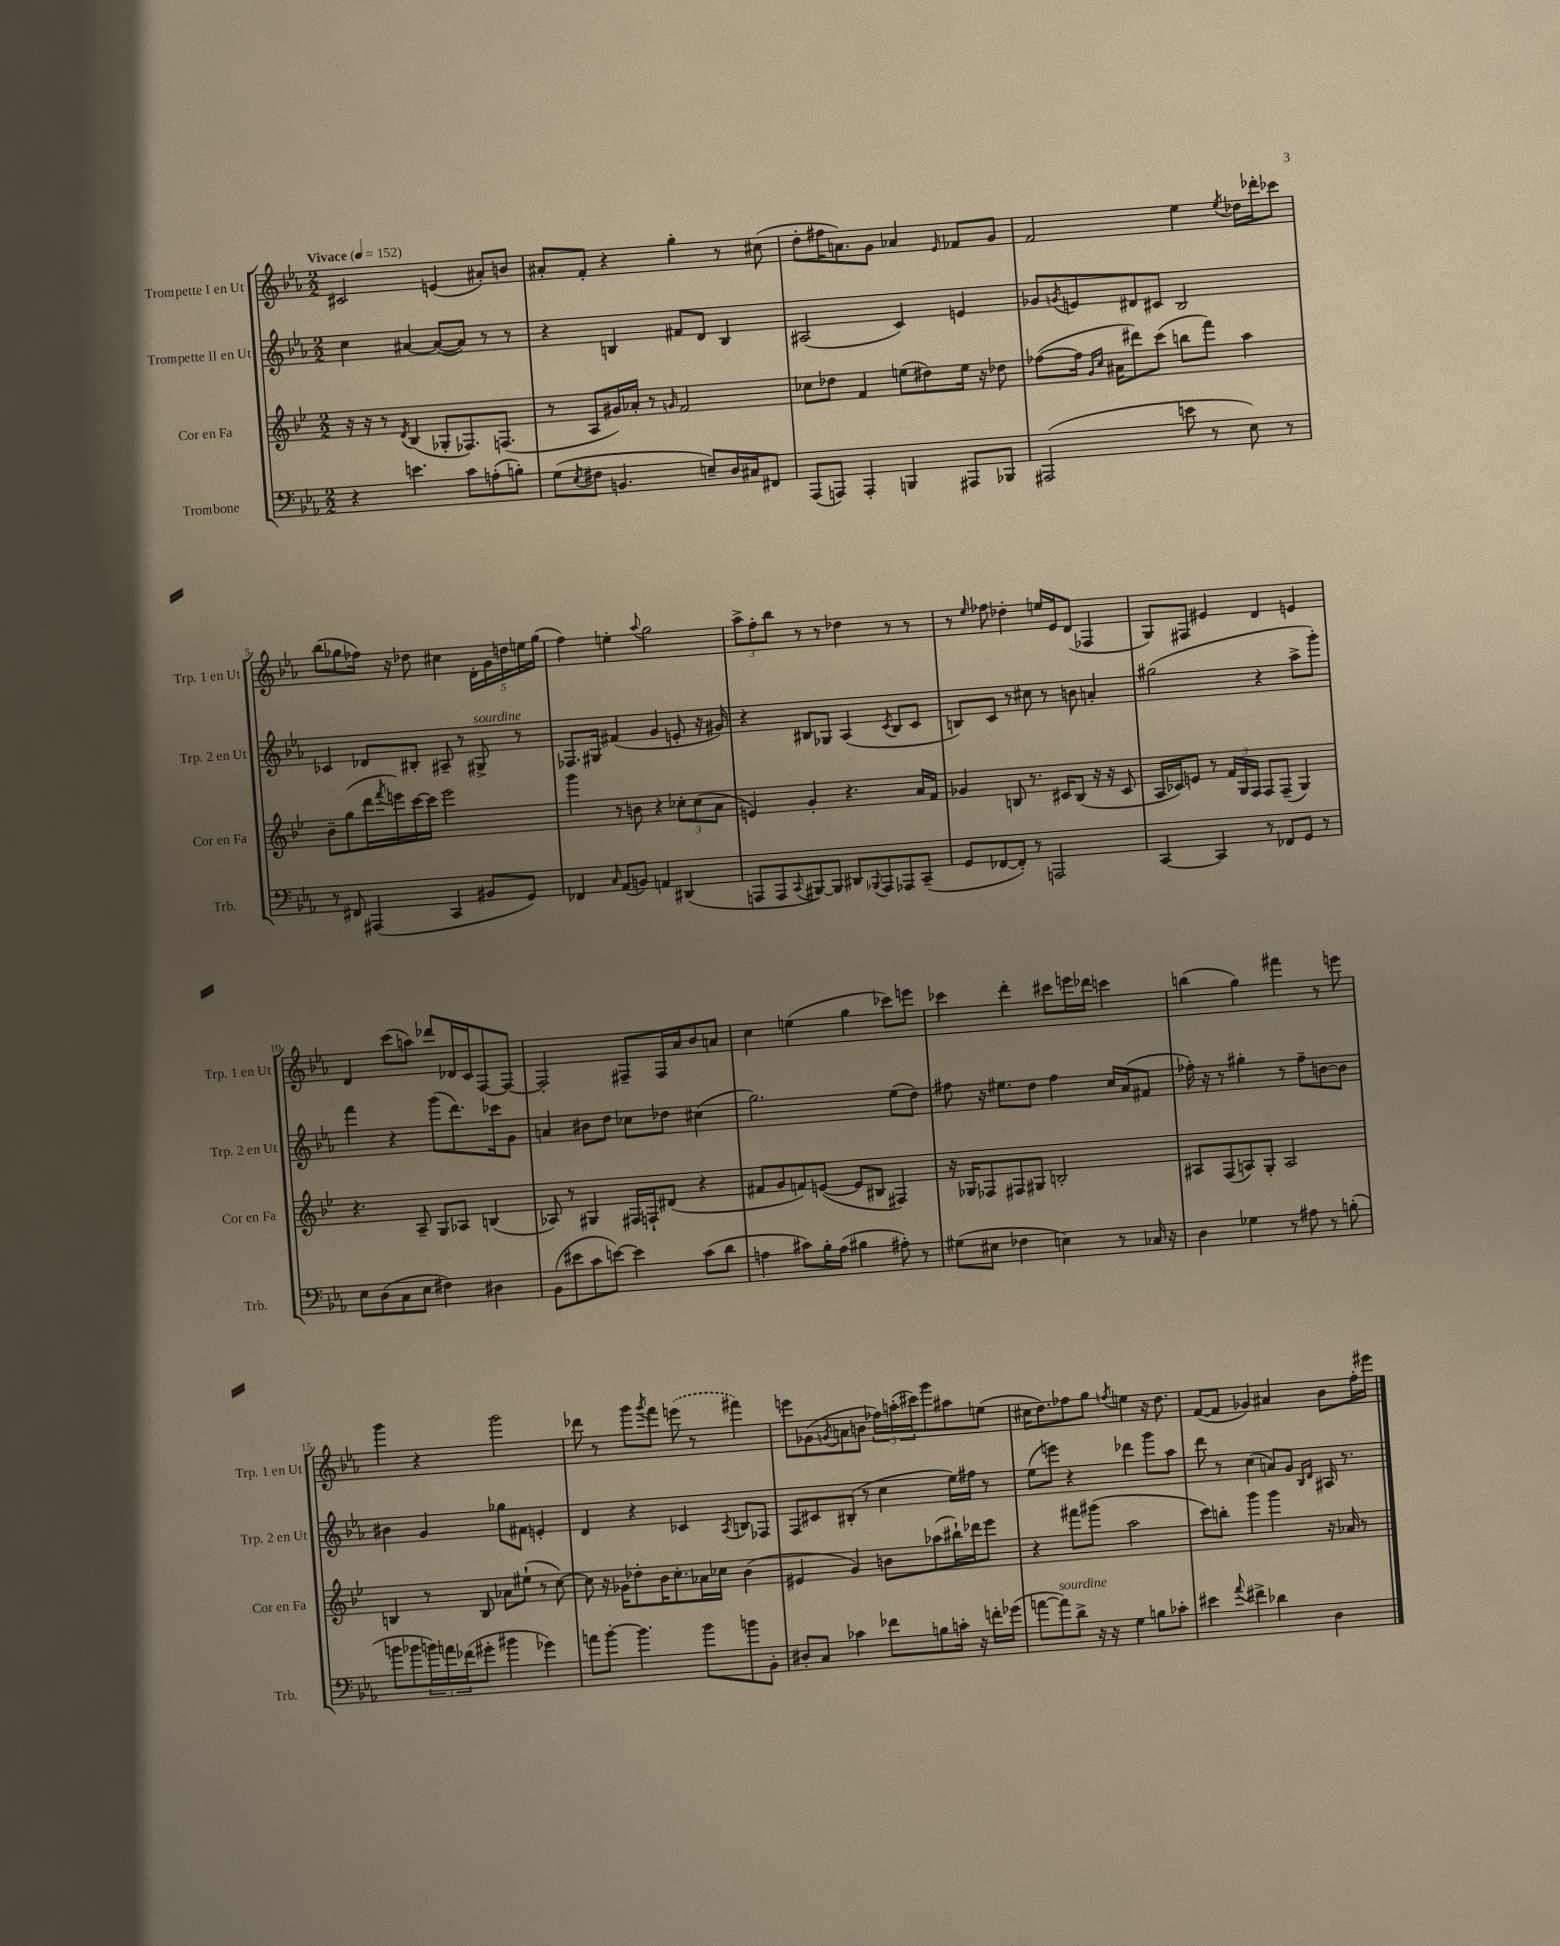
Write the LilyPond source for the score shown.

<<
\new StaffGroup <<
\new Staff = "s0" \with { instrumentName = "Trompette I en Ut" shortInstrumentName = "Trp. 1 en Ut" } {
    \clef treble \key ees \major \numericTimeSignature \time 2/2 \tempo "Vivace" 4 = 152
    cis'2 e'4( ais'8-.) b'8 |
    ais'8-. f'8-. r4 g''4-. r8 cis''8( |
    d''8-. fis''16 a'8.) g'8 aes'4 \grace { ees'16 } fes'8 g'8 |
    f'2 ees''4 \acciaccatura { ees''8 } des''16 des'''16-. ces'''8 |
    bes''8( ges''8 fes''16) r16 des''8 cis''4 \tuplet 5/4 { d'16-. g'16 d''16 e''16 ges''16( } |
    f''4) e''4-. \appoggiatura { aes''8 } g''2 |
    \tuplet 3/2 { aes''8-> f''8-. bes''8 } r8 r8 des''4 r8 r8 |
    r8 \grace { ees''16 } fes''8 des''4-. e''16 ees'16 d'8( fes4 |
    g8) fis8 eis'4 d'4 e'4 |
    d'4 c'''8( a''8) des'''8 des'16 c'16 f8~ f8~ |
    f2-. fis8-- fis16 aes'16 bes'8 a'8 |
    c''4 e''4( g''4 ces'''8) e'''8 |
    ces'''4 d'''4-. cis'''8 e'''16 des'''16 c'''4 |
    b''4( g''4) fis'''4 r8 e'''8 |
    g'''4 r4 g'''2 |
    des'''8 r8 g'''8 \acciaccatura { g'''8 } f'''8 \once \slurDashed e'''8( r8 fis'''4) |
    e'''8 ges'8( \acciaccatura { g'8 } a'8 b'8 \tuplet 3/2 { fes''16) a''16-.( cis'''16) } g'''8 ais''8 e''8( |
    cis''16 d''8.) fes''8 g''8 \acciaccatura { f''8 } e''4 r16 d''8. |
    f'8~( f'8 ges'4) ais'4 bes'8 f''16-. eis'''16 \bar "|." |
}
\new Staff = "s1" \with { instrumentName = "Trompette II en Ut" shortInstrumentName = "Trp. 2 en Ut" } {
    \clef treble \key ees \major \numericTimeSignature \time 2/2
    c''4 ais'4~ ais'8~( ais'8) r8 r8 |
    r4 b4 fis'8 d'8 b4 |
    ais2( c'4) e'4 |
    ges'8 \acciaccatura { g'8 } e'8 dis'8 cis'8 bes2 |
    ces'4 des'8 bis8-. ais8-- r8 gis8->^\markup { \italic "sourdine" } r8 |
    fes8. gis16 fis'4( g'4 e'8-. r16 gis'16) |
    r4 bis8 ges8 aes4( \acciaccatura { c'8 } bis8 c'8 |
    b8) c'8 r8 cis''8 r8 b'8 a'4-. |
    gis''2( r4 aes''8-> g'''8-.) |
    f'''4 r4 g'''8( d'''8.) ces'''16 g'8 |
    a'4 bis'8 d''8 ces''8 des''8 cis''4( |
    g''2.) ees''8( d''8) |
    fis''8 r16 eis''8. d''8 fis''4 c''16 aes'16( fis'8 |
    fes''16-.) r16 r8 gis''4-. r8 fes''8-- b'8~ b'8 |
    bis'4 g'4 ges''8 fis'8 e'4-. |
    d'4 r4 ces'4 \acciaccatura { aes8 } b8 fes8 |
    f8 cis'8 bis8-.( r8 c''4 ees''16) fis''16 r8 |
    ees''8( e'''8) r4 des'''4 g'''8 aes''8 |
    d'''8 r8 c''4( a'8) g'8 \grace { bes16 d'16 } ais16 r8. \bar "|." |
}
\new Staff = "s2" \with { instrumentName = "Cor en Fa" shortInstrumentName = "Cor en Fa" } {
    \clef treble \key bes \major \numericTimeSignature \time 2/2
    r16 r16 r8 \acciaccatura { d'8 } bes4( ges8-. fes8.) f8.( |
    r8 a8 gis'16) aes'16-. r8 \grace { g'16 } f'2 |
    ces''8 des''8 f'4 e''8( dis''8) e''16 r16 des''8 |
    fes''8~( fes''16 \grace { g'16 c''16 } ais'16 dis'''8) c'''8( b''8 f'''8) a''4 |
    bes'8-- g''8( d'''16 \acciaccatura { f'''8 } e'''16) c'''16~ c'''16 e'''2 |
    g'''4 r8 b'8 r4 \tuplet 3/2 { ces''8-. ces''8( a'8 } |
    e'4) g'4-. r4. a'16 f'16 |
    ges'4 b8 r8. cis'16 b8( r16 r16 cis'8 |
    a16 ces'16) e'8 r8 \tuplet 3/2 { f'16 g16 f16 } f8 f8--( g4) |
    r4. a8-- g8 aes8 b4( |
    aes8) r8 gis4 fis16 f16-! dis'8( r4 |
    fis'8 g'8 f'8) e'8~( e'8 bis8 fis4) |
    r16 ges16 fes8 fis8 gis8 b2-. |
    ais8 f8( a8) g8-. a2 |
    b4 r8 b8 aes'8 eis''8-!( r8 c''8~) |
    c''8 r16 ges'16 des''8-. bes'16 c''8.-. aes'16 ces''16 bes'4( |
    eis'4 g'4) b'8 aes''8( bis''16-!) des'''16 ees'''8 |
    r4 fis'''8 gis'''8( a''2 |
    c'''8) b''8-. g'''4 g'''4 r16 aes'16 r8 \bar "|." |
}
\new Staff = "s3" \with { instrumentName = "Trombone" shortInstrumentName = "Trb." } {
    \clef bass \key ees \major \numericTimeSignature \time 2/2
    r4 e'4. c'8 a8-.( b8-.) |
    g8( \acciaccatura { ees8 } fis8 b,4. e8--) d16 cis16 fis,8 |
    aes,,8( a,,8) a,,4-. b,,4 ais,,8 bes,,8 |
    ais,,2( e'8 r8 ees8) r8 |
    r8 fis,8 ais,,4( c,4 bis,8 g,8) |
    fes,4 \grace { c16 } aes,8( b,8) a,4 dis,4( |
    a,,8 a,,8 \appoggiatura { c,8 } bis,,8~) bis,,8 dis,8 \appoggiatura { bes,,8 } a,,8 aes,,8 c,8--( |
    g,8 fes,8~ fes,8-.) r8 a,,2 |
    c,4~ c,4 r8 fes,8 g,8 r8 |
    ees8 d8( c8 ees8 fis4) dis4 |
    bes,8( eis'8 c'8 e'8~) e'4 c'8( d'8 |
    a4 cis'8) bes16-. a16( bis4 ais8-.) r8 |
    gis8( eis8 fes4 e4) r8 ces16 r16 |
    d4 ges4 r8 ais8 r8 b8-.( |
    b'8 bes'8 \tuplet 3/2 { b'16) a'16 fes'16( } gis'8-. bis'4 ges'4) |
    a'8 bes'8~-. bes'4. bes'8 b'8 bes,8-. |
    dis8-. c8 ces'4 fes'8 b8 c'16-. r16 f'16-. ges'16( |
    a'8~ a'8^\markup { \italic "sourdine" }) d'8-> r16 r16 g4 b8 ces'8-. |
    eis'4 \appoggiatura { aes'8 } fis'4-> des'4 d4 \bar "|." |
}
>>
>>
